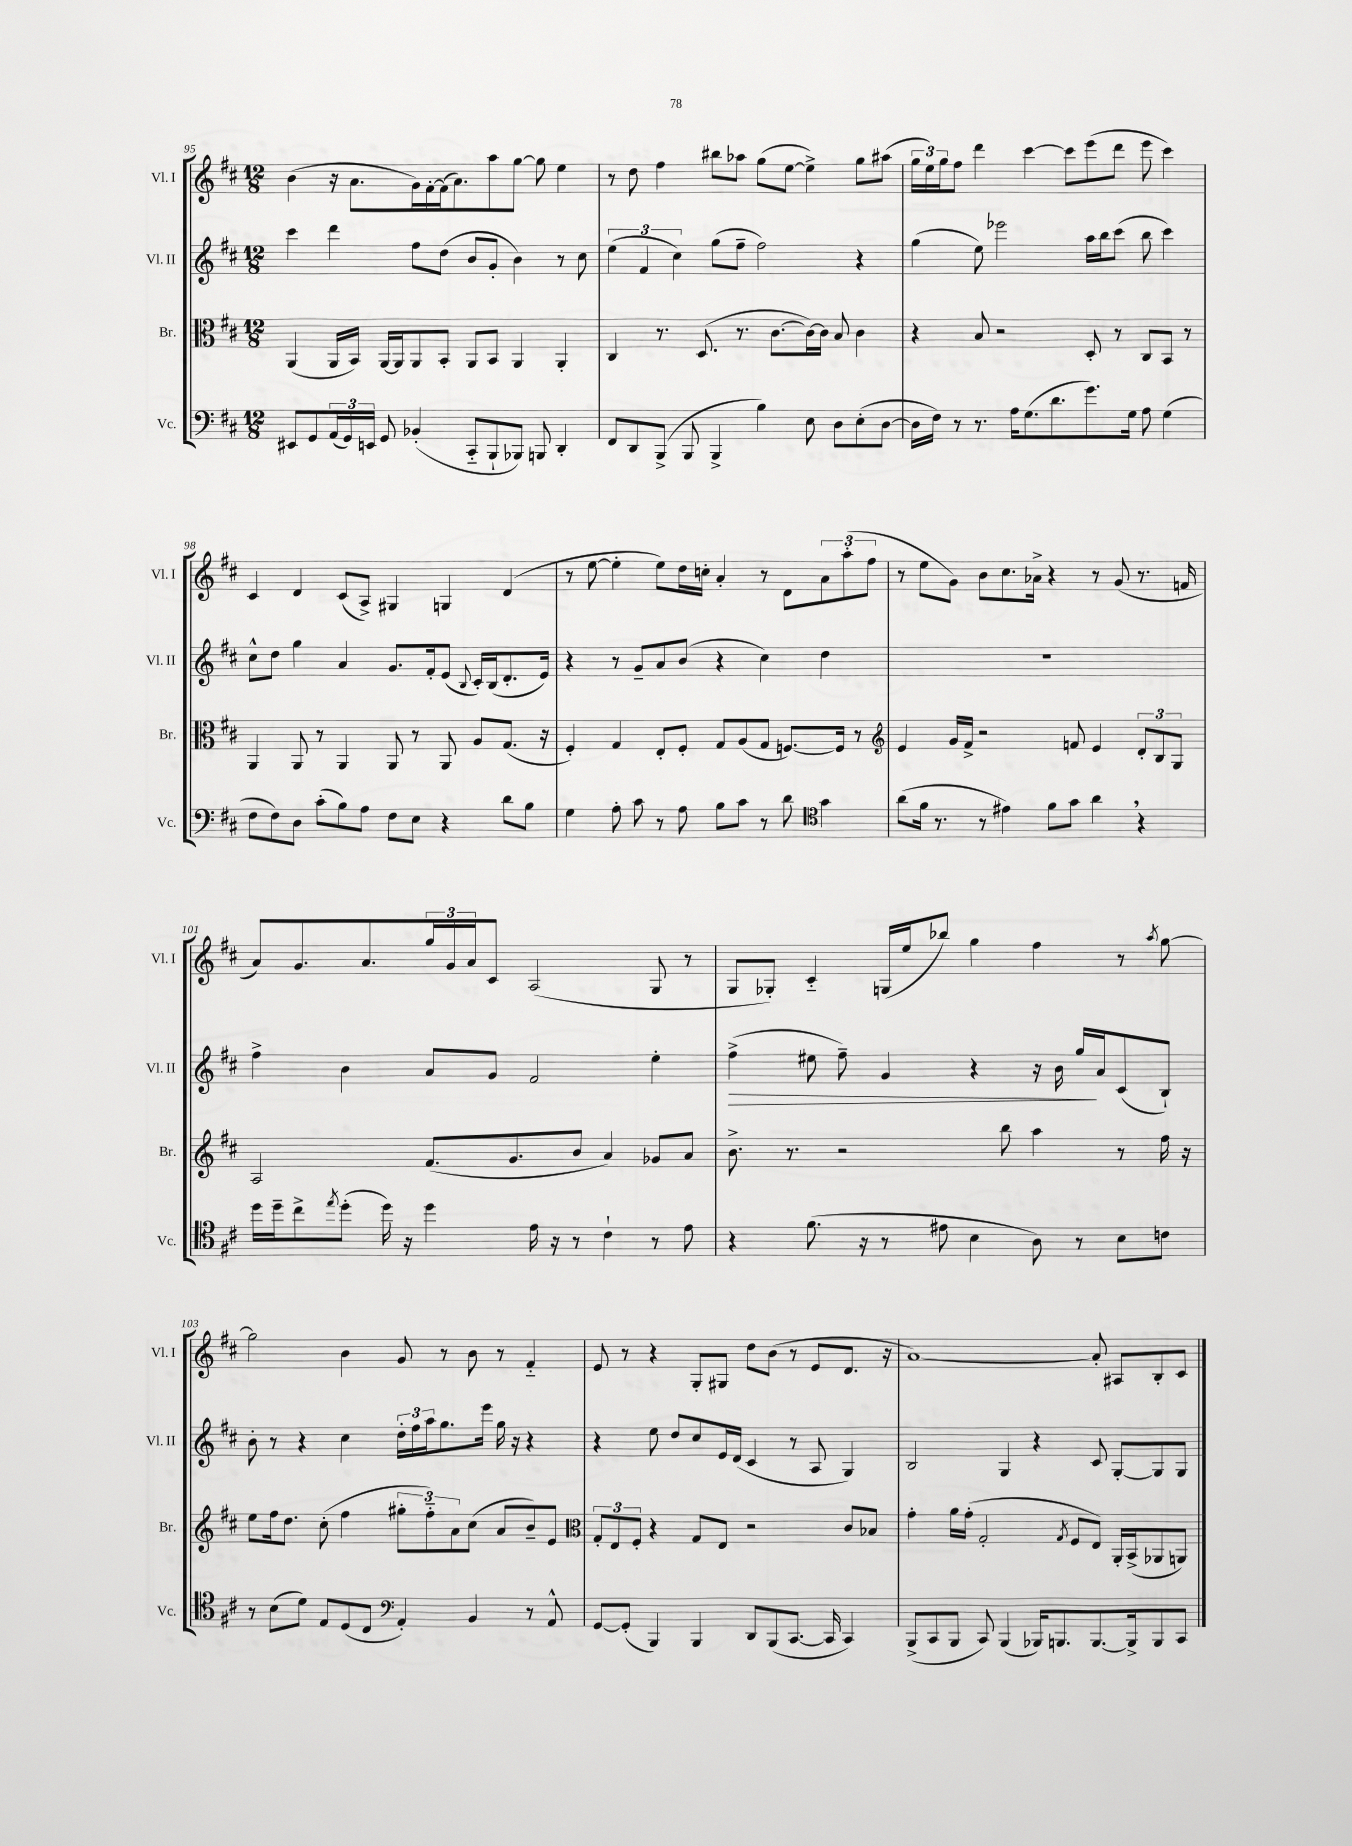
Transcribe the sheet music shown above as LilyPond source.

<<
\new StaffGroup <<
\new Staff = "s0" \with { instrumentName = "Vl. I" shortInstrumentName = "Vl. I" } {
    \clef treble \key d \major \numericTimeSignature \time 12/8
    b'4( r16 a'8. g'16) fis'16~-. fis'16( a'8.) a''8 g''8~ g''8 e''4 |
    r8 d''8 fis''4 bis''8 aes''8 g''8( e''8~ e''4->) g''8 ais''8( |
    \tuplet 3/2 { g''16 e''16) g''16 } fis''8 d'''4 cis'''4~ cis'''8 e'''8( d'''8 e'''8 cis'''4) |
    cis'4 d'4 cis'8( a8->) gis4 g4 d'4( |
    r8 e''8~ e''4-. e''8) d''16 c''16-. a'4-. r8 d'8 \tuplet 3/2 { a'8 a''8-.( fis''8 } |
    r8 e''8 g'8) b'8 cis''8. aes'16-> r4 r8 g'8( r8. f'16 |
    a'8) g'8. a'8. \tuplet 3/2 { g''16 g'16 a'16 } cis'8 a2( g8 r8 |
    g8 ges8-.) cis'4-_ g16( e''16 bes''8) g''4 fis''4 r8 \acciaccatura { a''8 } g''8~ |
    g''2 b'4 g'8 r8 b'8 r8 fis'4-_ |
    e'8 r8 r4 g8-. gis8 d''8 b'8( r8 e'8 d'8. r16 |
    a'1~) a'8-. ais8 b8-. cis'8 \bar "|." |
}
\new Staff = "s1" \with { instrumentName = "Vl. II" shortInstrumentName = "Vl. II" } {
    \clef treble \key d \major \numericTimeSignature \time 12/8
    cis'''4 d'''4 fis''8 d''8( b'8 g'8-. b'4) r8 cis''8 |
    \tuplet 3/2 { e''4( fis'4 cis''4) } g''8( fis''8-- fis''2) r4 |
    g''4( e''8) ees'''2 a''16 b''16 cis'''8( b''8 cis'''4) |
    cis''8-^ d''8 g''4 a'4 g'8. fis'16-. e'8( \appoggiatura { b8 } cis'16-.) b16( d'8.-. e'16) |
    r4 r8 g'8-- a'8 b'8( r4 cis''4) d''4 |
    R1. |
    fis''4-> b'4 a'8 g'8 fis'2 e''4-. |
    fis''4->\>( eis''8 fis''8--) g'4 r4 r16 b'16 g''16\! a'16 cis'8( b8-!) |
    b'8-. r8 r4 cis''4 \tuplet 3/2 { d''16-. fis''16 a''16 } g''8. e'''16 g''16 r16 r4 |
    r4 e''8 d''8 cis''8 e'16 d'16( cis'4 r8 a8 g4) |
    b2 g4 r4 cis'8 g8~-. g8 g8 \bar "|." |
}
\new Staff = "s2" \with { instrumentName = "Br." shortInstrumentName = "Br." } {
    \clef alto \key d \major \numericTimeSignature \time 12/8
    a,4( a,16 b,16) a,16~ a,16 a,8 b,8-. a,8 b,8 a,4 a,4-. |
    cis4 r8. d8.( r8. cis'8.~ cis'16~) cis'16 b8 cis'4 |
    r4 b8 r2 d8-. r8 cis8 b,8 r8 |
    a,4 a,8 r8 a,4 a,8 r8 a,8 a8 g8.( r16 |
    fis4-.) g4 e8-. fis8-. g8 a8( g8 f8.~) f16 r8 |
    \clef treble e'4 g'16 fis'16-> r2 f'8 e'4 \tuplet 3/2 { d'8-. b8 g8 } |
    a2 fis'8.( g'8. b'8 a'4) ges'8 a'8 |
    b'8.-> r8. r2 b''8 a''4 r8 fis''16 r16 |
    e''8 fis''16 d''8. cis''8-.( fis''4 \tuplet 3/2 { gis''8-. fis''8-_) a'8 } cis''8( a'8 b'8--) e'8 |
    \clef alto \tuplet 3/2 { g8-. e8 fis8-. } r4 g8 e8 r2 cis'8 bes8 |
    g'4-. a'16 g'16-.( g2-. \acciaccatura { g8 } fis8 e8) a,16-. b,16->( aes,8 a,8) \bar "|." |
}
\new Staff = "s3" \with { instrumentName = "Vc." shortInstrumentName = "Vc." } {
    \clef bass \key d \major \numericTimeSignature \time 12/8
    eis,8 g,8 \tuplet 3/2 { a,16( g,16) e,16 } g,8 bes,4-.( cis,8-_ b,,8-! bes,,8) b,,8 d,4-. |
    fis,8 d,8 b,,8->( b,,8 b,,4-> b4) e8 d8 e8-.( d8~ |
    d16 fis16) r8 r8. a16 g8.( d'8. g'8.) g16 a8 g4( |
    fis8 fis8) d8 cis'8-.( b8) a8 fis8 e8 r4 d'8 b8 |
    g4 a8-. cis'8 r8 a8 b8 cis'8 r8 d'8 \clef tenor g'4 |
    a'8( fis'16 r8. r8 eis'4) fis'8 g'8 a'4 \breathe r4 |
    d''16 d''16-- cis''8-> \acciaccatura { e''8 } d''8-.( d''16) r16 d''4 e'16 r16 r8 cis'4-! r8 e'8 |
    r4 fis'8.( r16 r8 eis'8 b4 a8) r8 b8 c'8 |
    r8 b8( d'8) e8 d8( cis8 \clef bass a,4-.) b,4 r8 a,8-^ |
    g,8~ g,8-.( b,,4) b,,4 d,8 b,,8( cis,8.~ cis,16 cis,4) |
    b,,8->( cis,8 b,,8 cis,8) b,,4( bes,,16) b,,8. b,,8.~ b,,16-> b,,8 cis,8 \bar "|." |
}
>>
>>
\layout { \context { \Score currentBarNumber = #95 } }
